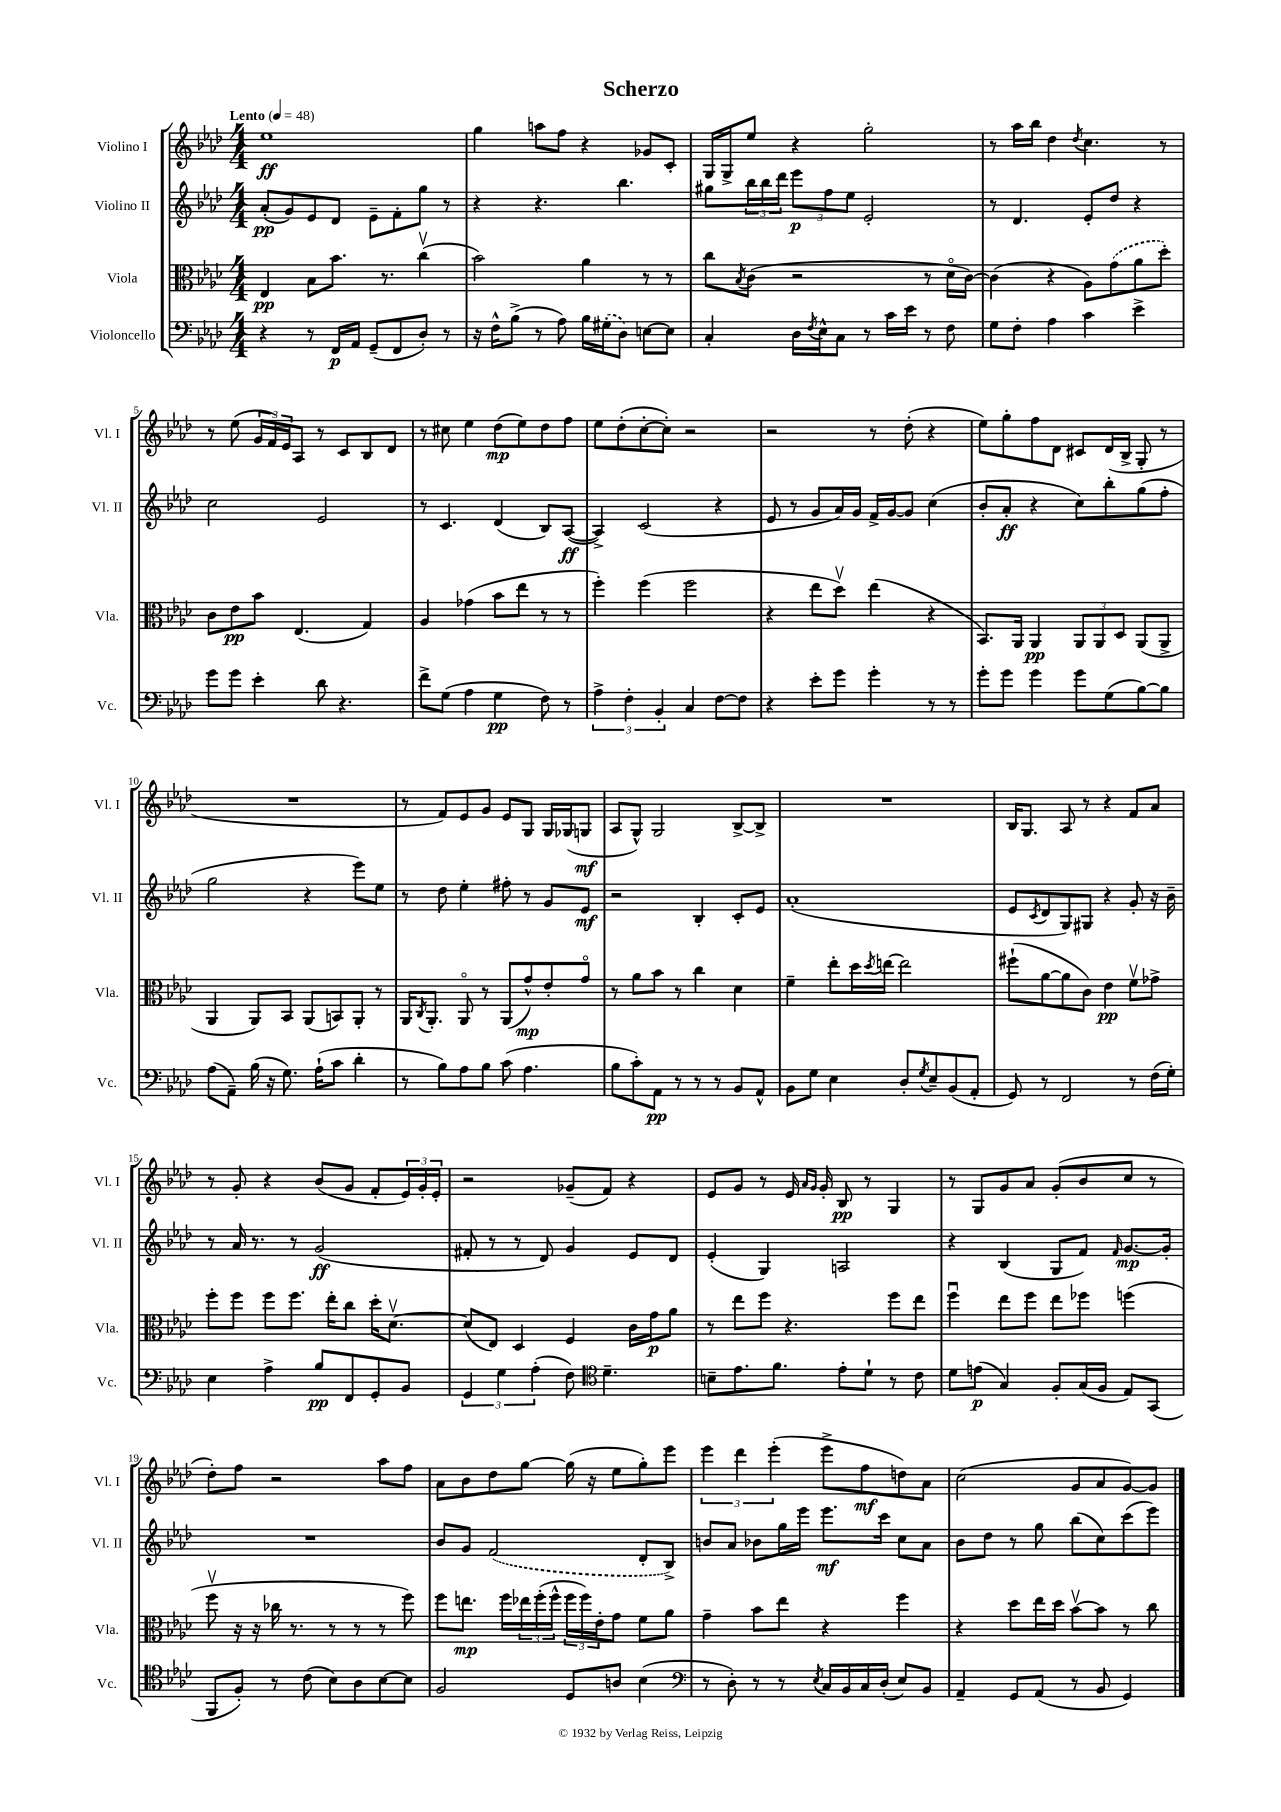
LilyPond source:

\header { title = "Scherzo" }
<<
\new StaffGroup <<
\new Staff = "s0" \with { instrumentName = "Violino I" shortInstrumentName = "Vl. I" } {
    \clef treble \key aes \major \numericTimeSignature \time 4/4 \tempo "Lento" 4 = 48
    ees''1\ff |
    g''4 a''8 f''8 r4 ges'8 c'8-. |
    g16 g16-> ees''8 r4 g''2-. |
    r8 aes''16 bes''16 des''4 \acciaccatura { des''8 } c''4. r8 |
    r8 ees''8( \tuplet 3/2 { g'16 f'16) ees'16 } aes8 r8 c'8 bes8 des'8 |
    r8 cis''8 ees''4 des''8\mp( ees''8) des''8 f''8 |
    ees''8 des''8-.( c''8~-. c''8-.) r2 |
    r2 r8 des''8-.( r4 |
    ees''8) g''8-. f''8 des'8 cis'8 des'16( bes16-> g8-. r8 |
    R1 |
    r8 f'8) ees'8 g'8 ees'8 g8 g16 ges16( g8\mf |
    aes8 g8-^) g2 bes8~-> bes8-> |
    R1 |
    bes16 g8. aes8 r8 r4 f'8 aes'8 |
    r8 g'8-. r4 bes'8( g'8 f'8-. \tuplet 3/2 { ees'16) g'16-. ees'16-. } |
    r2 ges'8--( f'8) r4 |
    ees'8 g'8 r8 ees'16 \grace { aes'16 g'16 } g'16-. bes8\pp r8 g4 |
    r8 g8 g'8 aes'8 g'8-.( bes'8 c''8 r8 |
    des''8-.) f''8 r2 aes''8 f''8 |
    aes'8 bes'8 des''8 g''8~ g''16( r16 ees''8 g''8-.) ees'''8 |
    \tuplet 3/2 { ees'''4 des'''4 ees'''4-.( } ees'''8-> f''8\mf d''8) aes'8 |
    c''2( g'8 aes'8 g'8~) g'8 \bar "|." |
}
\new Staff = "s1" \with { instrumentName = "Violino II" shortInstrumentName = "Vl. II" } {
    \clef treble \key aes \major \numericTimeSignature \time 4/4
    aes'8-.\pp( g'8) ees'8 des'8 ees'8-- f'8-. g''8 r8 |
    r4 r4. bes''4. |
    gis''8 \tuplet 3/2 { bes''16 bes''16 des'''16 } \tuplet 3/2 { ees'''8\p f''8 ees''8 } ees'2-. |
    r8 des'4. ees'8-. des''8 r4 |
    c''2 ees'2 |
    r8 c'4. des'4( bes8) aes8~\ff( |
    aes4->) c'2( r4 |
    ees'8 r8 g'8 aes'16) g'16 f'16-> g'16~ g'8 c''4( |
    bes'8-. aes'8-.\ff r4 c''8) bes''8-. g''8( f''8-. |
    g''2 r4 ees'''8) ees''8 |
    r8 des''8 ees''4-. fis''8-. r8 g'8 ees'8\mf |
    r2 bes4-. c'8-. ees'8 |
    aes'1-.( |
    ees'8 \acciaccatura { c'8 } des'8 g8) gis8 r4 g'8-. r16 bes'16-- |
    r8 aes'16 r8. r8 g'2\ff( |
    fis'8-. r8 r8 des'8) g'4 ees'8 des'8 |
    ees'4-.( g4) a2 |
    r4 bes4( g8 f'8) \grace { f'16 } g'8.~\mp g'16-. |
    R1 |
    bes'8 g'8 \once \slurDashed f'2( des'8-. bes8->) |
    b'8 aes'8 bes'8 g''16 ees'''16 ees'''8.\mf c'''16 c''8 aes'8 |
    bes'8 des''8 r8 g''8 bes''8( c''8) c'''8( ees'''8) \bar "|." |
}
\new Staff = "s2" \with { instrumentName = "Viola" shortInstrumentName = "Vla." } {
    \clef alto \key aes \major \numericTimeSignature \time 4/4
    ees4\pp bes8 bes'8. r8. c''4\upbow( |
    bes'2) aes'4 r8 r8 |
    c''8 \acciaccatura { bes8 } c'8( r2 r8 des'16\flageolet c'16~) |
    c'4( r4 aes8) \once \slurDashed g'8( aes'8 des''8-.) |
    c'8 ees'8\pp bes'8 ees4.( g4) |
    aes4 ges'4( bes'8 ees''8 r8 r8 |
    f''4-.) f''4( f''2 |
    r4 ees''8 des''8\upbow) ees''4( r4 |
    bes,8.) aes,16 aes,4\pp \tuplet 3/2 { aes,8 aes,8 des8 } aes,8( aes,8-> |
    aes,4 aes,8) bes,8 aes,8( b,8) aes,8-. r8 |
    aes,16 \acciaccatura { c8 } aes,8.-. aes,8\flageolet r8 aes,8( g'8-^\mp) ees'8-. g'8\flageolet |
    r8 aes'8 bes'8 r8 c''4 des'4 |
    f'4-- ees''8-. des''16 \acciaccatura { des''8 } e''16~ e''2 |
    fis''8-!( aes'8~ aes'8 c'8) ees'4\pp f'8\upbow ges'8-> |
    f''8-. f''8 f''8 f''8. ees''16-. c''8 des''16-. des'8.~\upbow |
    des'8( ees8) des4 f4 c'16 g'16\p aes'8 |
    r8 ees''8 f''8 r4. f''8 ees''8 |
    f''4\downbow ees''8 f''8 ees''8 fes''8 f''4( |
    f''8\upbow r16 r16 ces''16 r8. r8 r8 r8 f''8) |
    f''8 e''8.\mp f''16 \tuplet 3/2 { ees''16 f''16-.( f''16-^ } \tuplet 3/2 { f''16 f''16) ees'16-. } g'8 f'8 aes'8 |
    g'4-- bes'8 ees''8 r4 f''4 |
    r4 des''8 ees''16 des''16 bes'8~\upbow bes'8 r8 c''8 \bar "|." |
}
\new Staff = "s3" \with { instrumentName = "Violoncello" shortInstrumentName = "Vc." } {
    \clef bass \key aes \major \numericTimeSignature \time 4/4
    r4 r8 f,16\p aes,16 g,8--( f,8 des8-.) r8 |
    r16 f16-^ bes8->( r8 aes8) bes16 \once \slurDashed gis16-.( des8) e8~ e8 |
    c4-. des16 \acciaccatura { f8 } ees16-^ c8 r8 c'16 ees'16 r8 f8 |
    g8 f8-. aes4 c'4 ees'4-> |
    g'8 g'8 ees'4-. des'8 r4. |
    f'8-> g8( aes4 g4\pp f8) r8 |
    \tuplet 3/2 { aes4-> f4-. bes,4-. } c4 f8~ f8 |
    r4 ees'8-. g'8 g'4-. r8 r8 |
    g'8-. g'8 g'4 g'8 g8( bes8~) bes8 |
    aes8( aes,8--) bes16( r16 g8.) aes16-!( c'8 des'4-. |
    r8 bes8) aes8 bes8 c'8( aes4. |
    bes8 c'8-.) aes,8\pp r8 r8 r8 bes,8 aes,8-^ |
    bes,8 g8 ees4 des8-. \acciaccatura { g8 } ees8-- bes,8( aes,8-. |
    g,8) r8 f,2 r8 f16( g16-.) |
    ees4 aes4-> bes8\pp f,8 g,8-. bes,8 |
    \tuplet 3/2 { g,4 g4 aes4-.( } f8) \clef tenor des'4.-- |
    b8-- ees'8. f'8. ees'8-. des'8-! r8 c'8 |
    des'8 e'8\p( g4) f8-. g16( f16 ees8) g,8( |
    f,8 f8-.) r8 c'8( bes8) aes8 bes8~ bes8 |
    f2 des8 a8 bes4( |
    \clef bass r8 des8-.) r8 r8 \acciaccatura { ees8 } c16 bes,16 c16 des16-.( ees8) bes,8 |
    aes,4-- g,8 aes,8( r8 bes,8 g,4) \bar "|." |
}
>>
>>
